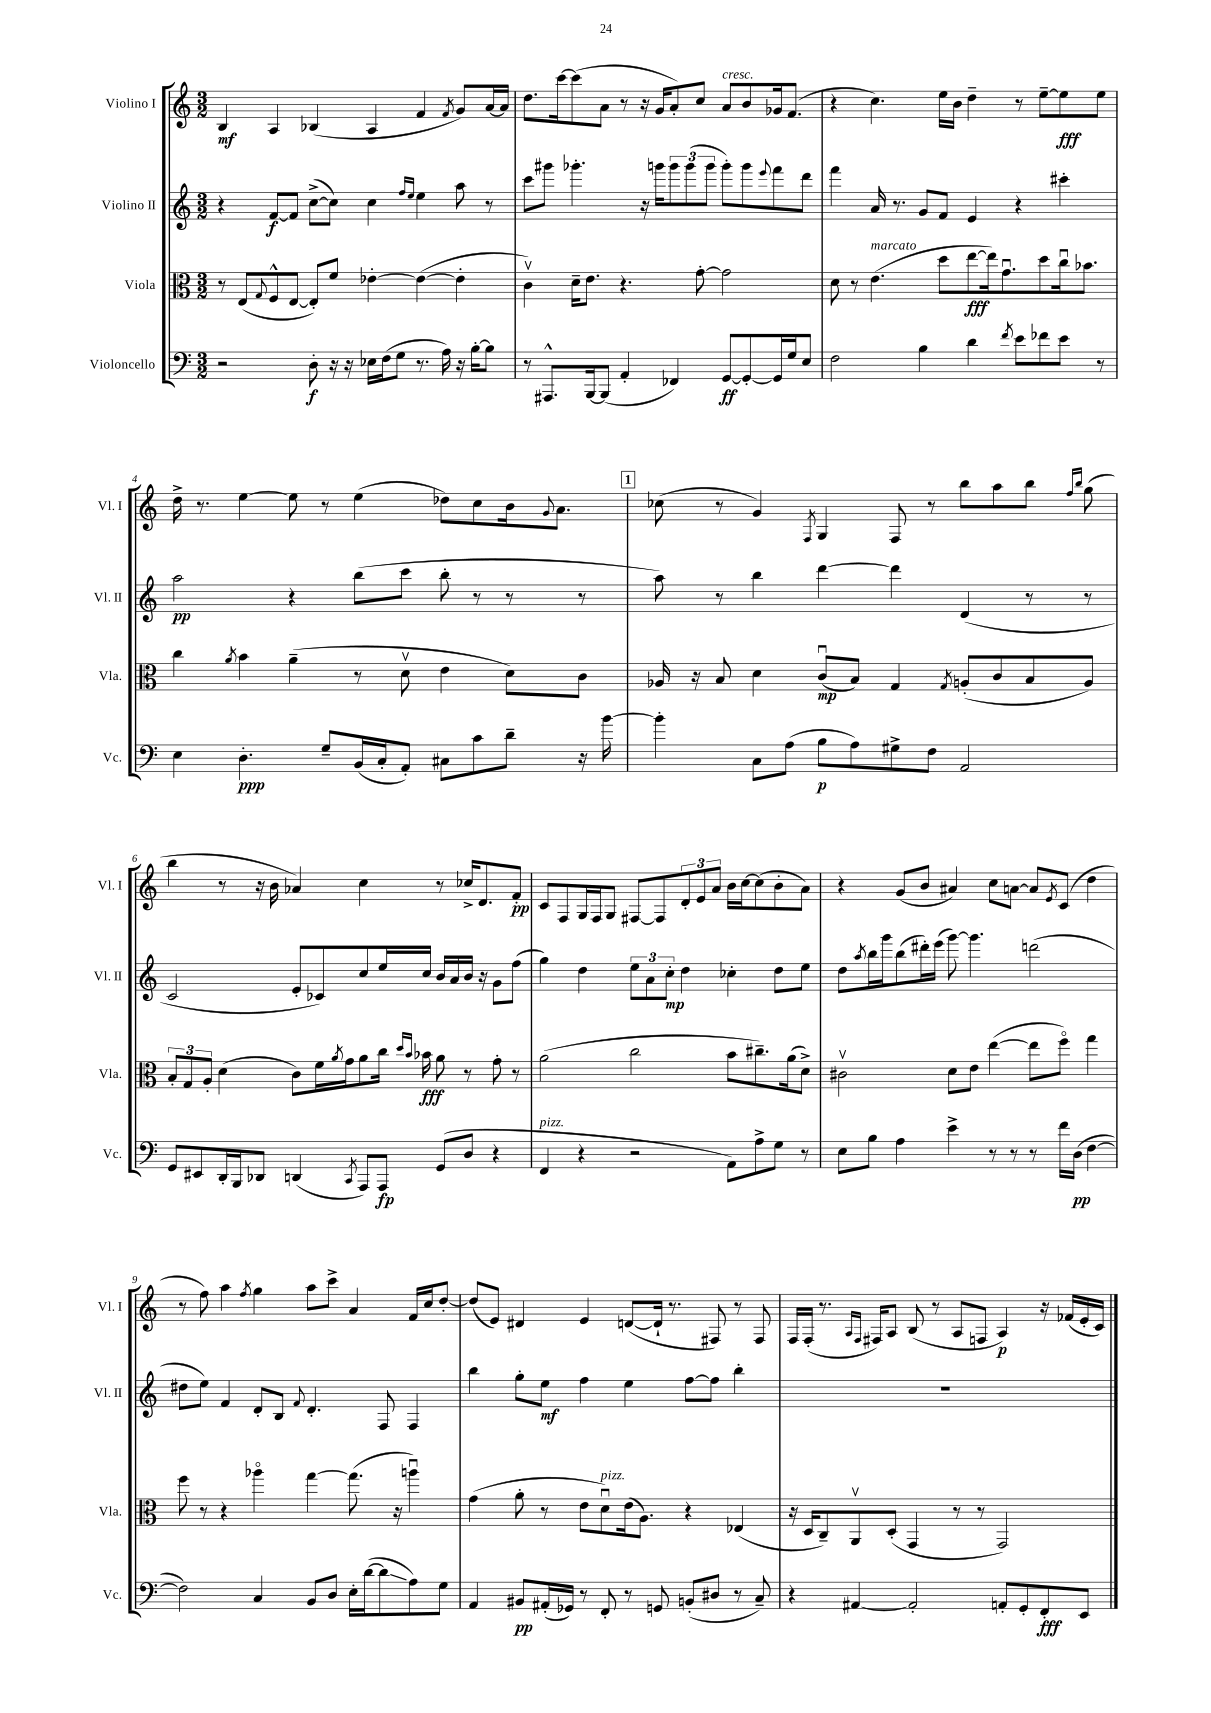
<<
\new StaffGroup <<
\new Staff = "s0" \with { instrumentName = "Violino I" shortInstrumentName = "Vl. I" } {
    \clef treble \key c \major \numericTimeSignature \time 3/2
    b4\mf a4 bes4( a4 f'4 \acciaccatura { f'8 } g'8) a'16~ a'16 |
    d''8. c'''16~ c'''8( a'8 r8 r16 g'16 a'8-.) c''8 a'8^\markup { \italic "cresc." } b'8 ges'16 f'8.( |
    r4 c''4.) e''16 b'16 d''4-- r8 e''8~-- e''8\fff e''8 |
    d''16-> r8. e''4~ e''8 r8 e''4( des''8) c''8 b'16 \appoggiatura { g'8 } a'8. |
    \mark \markup { \box "1" } ces''8( r8 g'4) \acciaccatura { f8 } g4 f8 r8 b''8 a''8 b''8 \grace { f''16 b''16 } g''8( |
    b''4 r8 r16 b'16 aes'4) c''4 r8 ces''16-> d'8. f'8-.\pp |
    c'8 f8 g16 f16 g8 fis8~ fis8 \tuplet 3/2 { d'8-. e'8 a'8 } b'16 c''16~ c''8( b'8-. a'8) |
    r4 g'8( b'8 ais'4) c''8 a'8~ a'8 \acciaccatura { e'8 } c'8( d''4 |
    r8 f''8) a''4 \acciaccatura { f''8 } g''4 a''8 c'''8-> a'4 f'16 c''16 d''8~-. |
    d''8( e'8) dis'4 e'4 d'8~( d'16-! r8. fis8) r8 fis8 |
    f16 f16-.( r8. \grace { a16 f16 } fis16) a8 b8( r8 a8 f8 a4\p) r16 fes'16( e'16-. c'16) \bar "|." |
}
\new Staff = "s1" \with { instrumentName = "Violino II" shortInstrumentName = "Vl. II" } {
    \clef treble \key c \major \numericTimeSignature \time 3/2
    r4 f'8~\f f'8 c''8~->( c''8) c''4 \grace { f''16 e''16 } e''4 a''8 r8 |
    c'''8 gis'''8 ges'''4.-. r16 g'''16 \tuplet 3/2 { g'''8 g'''8( g'''8 } g'''8-.) g'''8 \appoggiatura { e'''8 } f'''8 d'''8 |
    f'''4 a'16 r8. g'8 f'8 e'4 r4 cis'''4-. |
    a''2\pp r4 b''8( c'''8 b''8-. r8 r8 r8 |
    \mark \markup { \box "1" } a''8) r8 b''4 d'''4~ d'''4 d'4( r8 r8 |
    c'2 e'8-. ces'8) c''8 e''16 c''16 b'16 a'16 b'16 r16 g'8 f''8( |
    g''4) d''4 \tuplet 3/2 { e''8 a'8 c''8-.\mp } d''4 ces''4-. d''8 e''8 |
    d''8 \acciaccatura { a''8 } b''16 g'''16 b''8( dis'''16-.) e'''16( g'''8~) g'''4. d'''2( |
    dis''8 e''8) f'4 d'8-. b8 \appoggiatura { f'8 } d'4.-. f8 f4 |
    b''4 g''8-. e''8\mf f''4 e''4 f''8~ f''8 b''4-. |
    R1. \bar "|." |
}
\new Staff = "s2" \with { instrumentName = "Viola" shortInstrumentName = "Vla." } {
    \clef alto \key c \major \numericTimeSignature \time 3/2
    r8 e8( \appoggiatura { g8 } f8-^ e8~ e8-.) f'8 ees'4~-. ees'4~( ees'4-. |
    c'4\upbow) d'16-- e'8. r4. g'8~-. g'2 |
    d'8 r8 e'4.^\markup { \italic "marcato" }( d''8 e''8~\fff e''16) g'8.\downbow d''8 c''16\downbow bes'8. |
    c''4 \acciaccatura { a'8 } b'4 a'4--( r8 d'8\upbow e'4 d'8) c'8 |
    \mark \markup { \box "1" } aes16 r16 b8 d'4 c'8\downbow\mp( b8) g4 \acciaccatura { g8 } a8-.( c'8 b8 a8) |
    \tuplet 3/2 { b8-. g8 a8-. } d'4( c'8) f'16 \acciaccatura { a'8 } g'16 a'8 c''16 \grace { d''16 b'16 } bes'16\fff a'8 r8 g'8-. r8 |
    a'2( c''2 b'8 cis''8.--) a'16( d'8->) |
    cis'2\upbow d'8 e'8 e''4~( e''8 f''8\flageolet) g''4 |
    f''8 r8 r4 aes''4\flageolet g''4~ g''8.( r16 a''4\downbow) |
    g'4( a'8-. r8 e'8 d'8\downbow^\markup { \italic "pizz." }) e'16( a8.) r4 ees4( |
    r16 d16 c8--) a,8\upbow d8-.( g,4 r8 r8 g,2) \bar "|." |
}
\new Staff = "s3" \with { instrumentName = "Violoncello" shortInstrumentName = "Vc." } {
    \clef bass \key c \major \numericTimeSignature \time 3/2
    r2 d8-.\f r16 r16 ees16 f16( g8 r8. a16) r16 b16~-. b8 |
    r8 ais,,8.-^ b,,16~ b,,8( a,4-. fes,4) g,8~\ff g,8~-. g,16 g16 e8 |
    f2 b4 d'4 \acciaccatura { f'8 } e'8 fes'8 e'8 r8 |
    e4 d4.-.\ppp g8-- b,16( c16-. a,8-.) cis8 c'8 d'8-- r16 b'16~ |
    \mark \markup { \box "1" } b'4-. c8 a8( b8\p a8) gis8-> f8 a,2 |
    g,8 eis,8 d,16-. b,,16 des,8 d,4( \acciaccatura { c,8 } a,,8) a,,8\fp g,8( d8 r4 |
    f,4^\markup { \italic "pizz." } r4 r2 a,8) a8-> g8 r8 |
    e8 b8 a4 e'4-> r8 r8 r8 f'16 d16\pp( f4~ |
    f2) c4 b,8 d8 e16-. d'16~( d'8\glissando a8) g8 |
    a,4 bis,8\pp ais,16-.( ges,16) r8 f,8-. r8 g,8 b,8-.( dis8 r8 c8--) |
    r4 ais,4~ ais,2-. a,8-. g,8-. f,8-.\fff e,8 \bar "|." |
}
>>
>>
